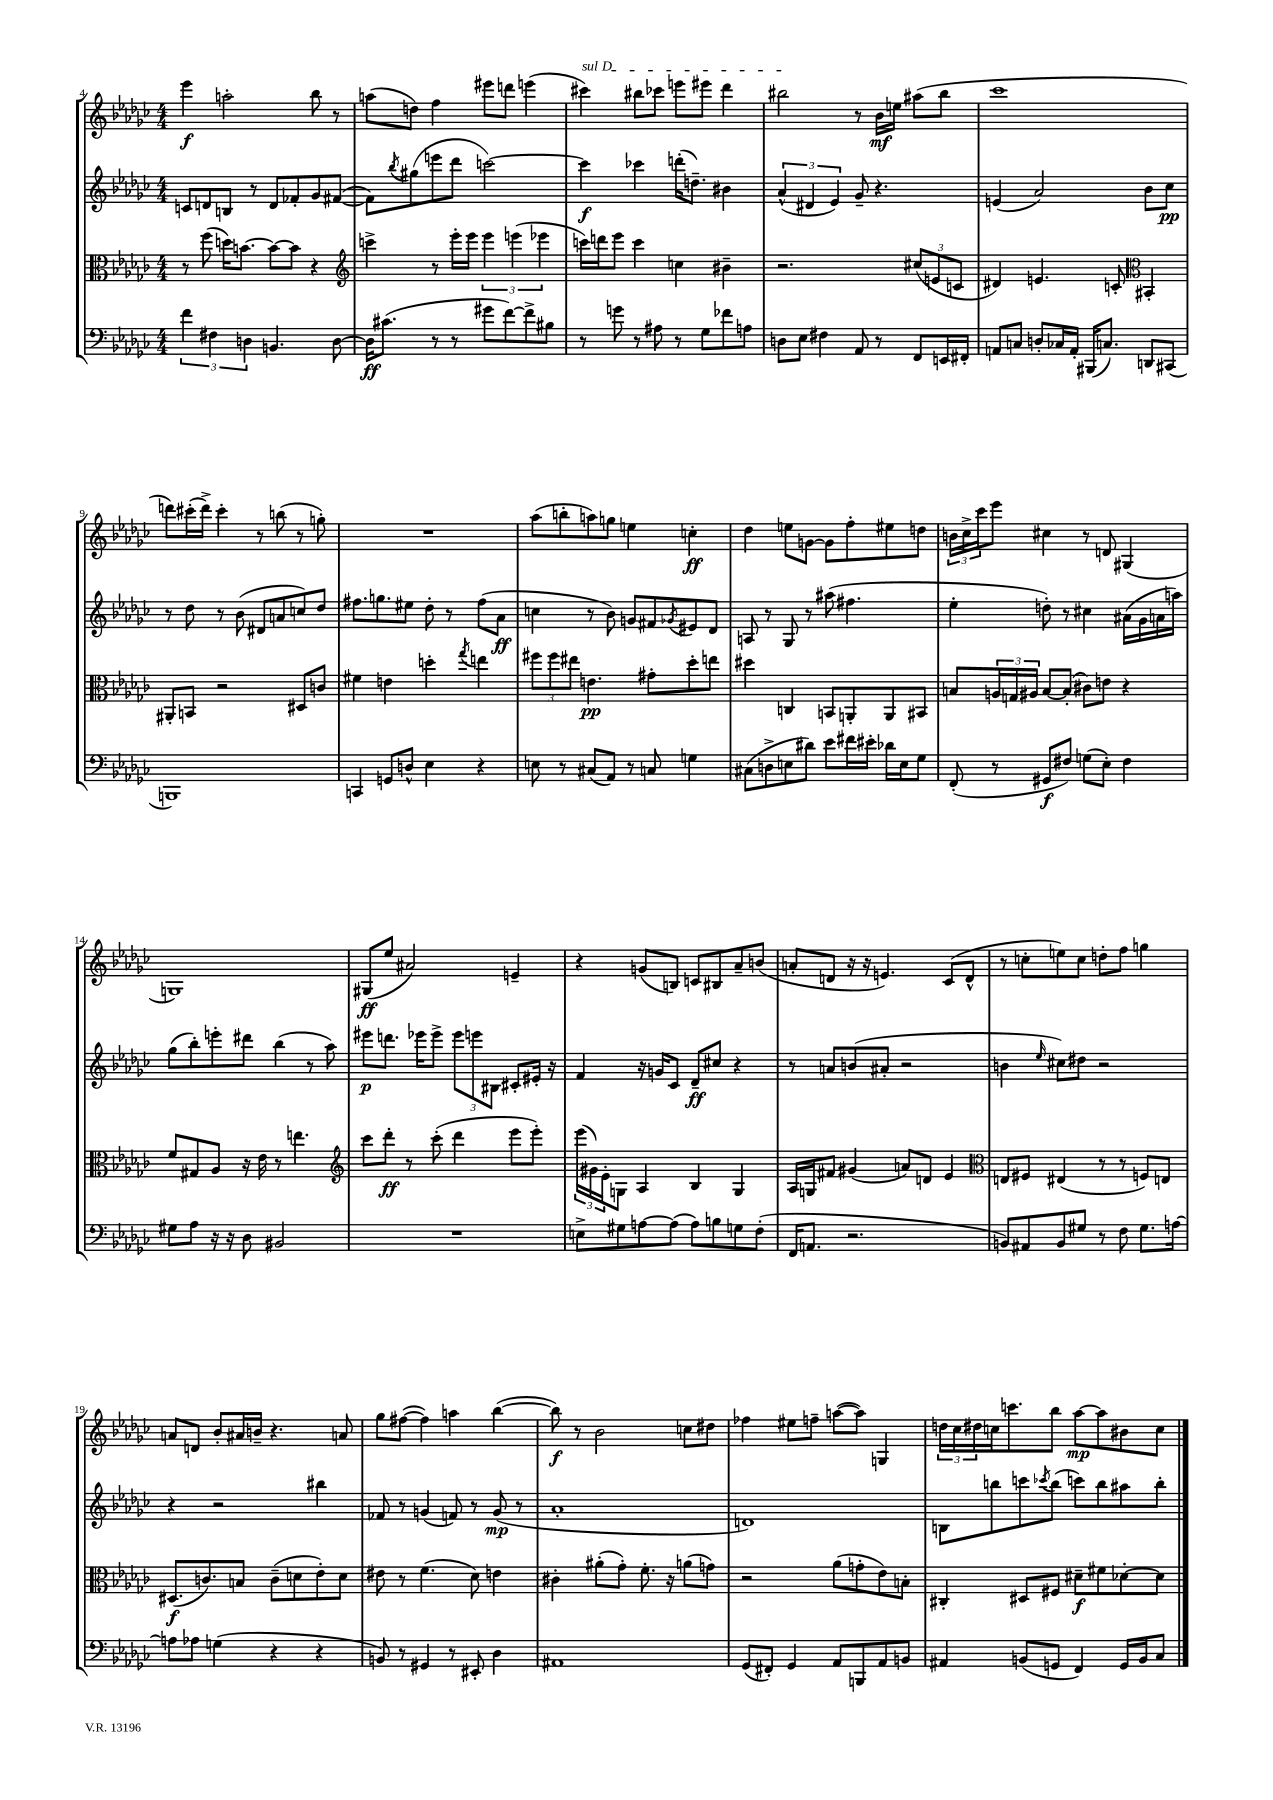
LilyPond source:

<<
\new StaffGroup <<
\new Staff = "s0" {
    \clef treble \key ges \major \numericTimeSignature \time 4/4
    ees'''4\f a''2-. bes''8 r8 |
    a''8( d''8) f''4 eis'''8 d'''8 e'''4( |
    \once \override TextSpanner.bound-details.left.text = \markup { \italic "sul D" } cis'''4\startTextSpan) bis''8 ces'''8 e'''8 eis'''8 des'''4 |
    bis''2\stopTextSpan r8 bes'16\mf e''16 ais''8( bis''8 |
    ces'''1 |
    d'''8) cis'''16-.( d'''16->) cis'''4-. r8 b''8( r8 g''8-.) |
    R1 |
    aes''8( b''8-. a''8) g''8 e''4 c''4-.\ff |
    des''4 e''8 g'8~ g'8 f''8-. eis''8 d''8 |
    \tuplet 3/2 { b'16 ces''16-> ces'''16 } ees'''8 cis''4 r8 d'8 gis4( |
    g1) |
    gis8\ff( ees''8 ais'2) e'4-- |
    r4 g'8( b8) c'8 bis8 aes'8-- b'8( |
    a'8-. d'8 r16 r16 e'4.) ces'8( d'8-^ |
    r8 c''8-. e''8) c''8 d''8-. f''8 g''4 |
    a'8 d'8 bes'8-. ais'16 b'16-- r4. a'8 |
    ges''8 fis''8~( fis''4) a''4 bes''4~( |
    bes''8\f) r8 bes'2 c''8 dis''8 |
    fes''4 eis''8 f''8-- a''8~( a''8) g4 |
    \tuplet 3/2 { d''16 ces''16 dis''16 } c''16 c'''8. bes''8 aes''8~\mp aes''8 bis'8 c''8 \bar "|." |
}
\new Staff = "s1" {
    \clef treble \key ges \major \numericTimeSignature \time 4/4
    c'8 d'8 b8 r8 d'8 fes'8-. ges'8 fis'8~( |
    fis'8) \acciaccatura { bes''8 } gis''8( e'''8 des'''8 c'''2~) |
    c'''4\f ces'''4 d'''16-.( d''8.--) bis'4 |
    \tuplet 3/2 { aes'4-^( dis'4 ees'4) } ges'8-- r4. |
    e'4( aes'2) bes'8 ces''8\pp |
    r8 des''8 r8 bes'8( dis'8 a'8 c''8) des''8 |
    fis''8. g''8. eis''8 des''8-. r8 fis''8( aes'8\ff |
    c''4 r8 bes'8) g'8 fis'8 \acciaccatura { ges'8 } eis'8 des'8 |
    a8 r8 ges8 r8 ais''8( fis''4. |
    ees''4-. d''8-.) r8 cis''4 ais'16( ges'16 a'16 a''16) |
    ges''8( bes''8-.) e'''8-. dis'''8 bes''4( r8 aes''8) |
    eis'''8\p d'''8. ees'''16 ees'''8-> \tuplet 3/2 { ees'''8 e'''8 bis8 } cis'8-. eis'16-. r16 |
    f'4 r16 g'16 ces'8 des'8--\ff cis''8 r4 |
    r8 a'8 b'8( ais'8-. r2 |
    b'4 \grace { ees''16 } cis''8) dis''8 r2 |
    r4 r2 bis''4 |
    fes'8 r8 g'4( f'8) r8 g'8\mp( r8 |
    aes'1-. |
    d'1) |
    b8 b''8 c'''8 \acciaccatura { ces'''8 } b''8( c'''8) b''8 ais''8 b''8-. \bar "|." |
}
\new Staff = "s2" {
    \clef alto \key ges \major \numericTimeSignature \time 4/4
    r8 f''8( d''16) b'8.~ b'8~ b'8 r4 |
    \clef treble c'''4-> r8 ees'''16-. ees'''16 \tuplet 3/2 { ees'''4 e'''4( ees'''4 } |
    c'''16) d'''16 ees'''8 c'''4 c''4 bis'4-- |
    r2. \tuplet 3/2 { cis''8( e'8 c'8 } |
    dis'4) e'4. c'8-. \clef alto bis,4-. |
    ais,8-. b,8 r2 dis8 c'8 |
    fis'4 e'4 d''4-. \acciaccatura { ges''8 } e''4 |
    \tuplet 3/2 { fis''8 fis''8 eis''8 } e'4.\pp gis'8-. des''8-. e''8 |
    dis''4 c4 b,8 a,8-. a,8 bis,8 |
    b8 \tuplet 3/2 { a16 g16 ais16 } b8~ b8-.( cis'8) e'8 r4 |
    f'8 gis8 aes8 r16 ees'16 r8 e''4. |
    \clef treble ces'''8 des'''8-.\ff r8 ces'''8-.( des'''4 ees'''8 ees'''8-.) |
    \tuplet 3/2 { ees'''16( gis'16) ees'16-. } g8 aes4 bes4 g4 |
    aes16 g16 fis'8 gis'4( a'8) d'8 ees'4 |
    \clef alto e8 fis8 eis4( r8 r8 f8) e8 |
    dis8.\f( c'8.) b8 c'8--( d'8 ees'8-.) d'8 |
    eis'8 r8 f'4.( des'8) e'4 |
    cis'4-. ais'8-.( ges'8-.) f'8.-. r16 a'8( g'8) |
    r2 aes'8( g'8-. ees'8) b8-. |
    cis4-. dis8 fis8 dis'8--\f fis'8 des'8~-. des'8 \bar "|." |
}
\new Staff = "s3" {
    \clef bass \key ges \major \numericTimeSignature \time 4/4
    \tuplet 3/2 { f'4 fis4 d4 } b,4. d8~ |
    d16\ff cis'8.( r8 r8 gis'8 f'8~) f'8-> bis8 |
    r8 g'8 r8 ais8 r8 ges8 fes'8 a8 |
    d8 ees8 fis4 aes,8 r8 f,8 e,16 fis,16-. |
    a,8 c8 d8-. ces16 a,16-. bis,,16( c8.) d,8 cis,8( |
    b,,1) |
    c,4 g,8 d8-^ ees4 r4 |
    e8 r8 cis8( aes,8) r8 c8 g4 |
    cis8( d8-> e8 dis'8) ees'8 fis'16 eis'16-. des'16 e16 ges8 |
    f,8-.( r8 gis,8\f fis8) g8( ees8-.) fis4 |
    gis8 aes8 r16 r16 des8 bis,2 |
    R1 |
    e8-> gis8 a8~ a8( a8) b8 g8 f8-.( |
    f,16 a,8. r2. |
    b,8) ais,8 b,8 gis8 r8 f8 gis8. a16~ |
    a8 aes8 g4( r4 r4 |
    b,8) r8 gis,4 r8 eis,8-. des4 |
    ais,1 |
    ges,8( fis,8-.) ges,4 aes,8 b,,8 aes,8 b,8 |
    ais,4 b,8( g,8 f,4) g,16 b,16 ces8 \bar "|." |
}
>>
>>
\layout { \context { \Score currentBarNumber = #4 } }
